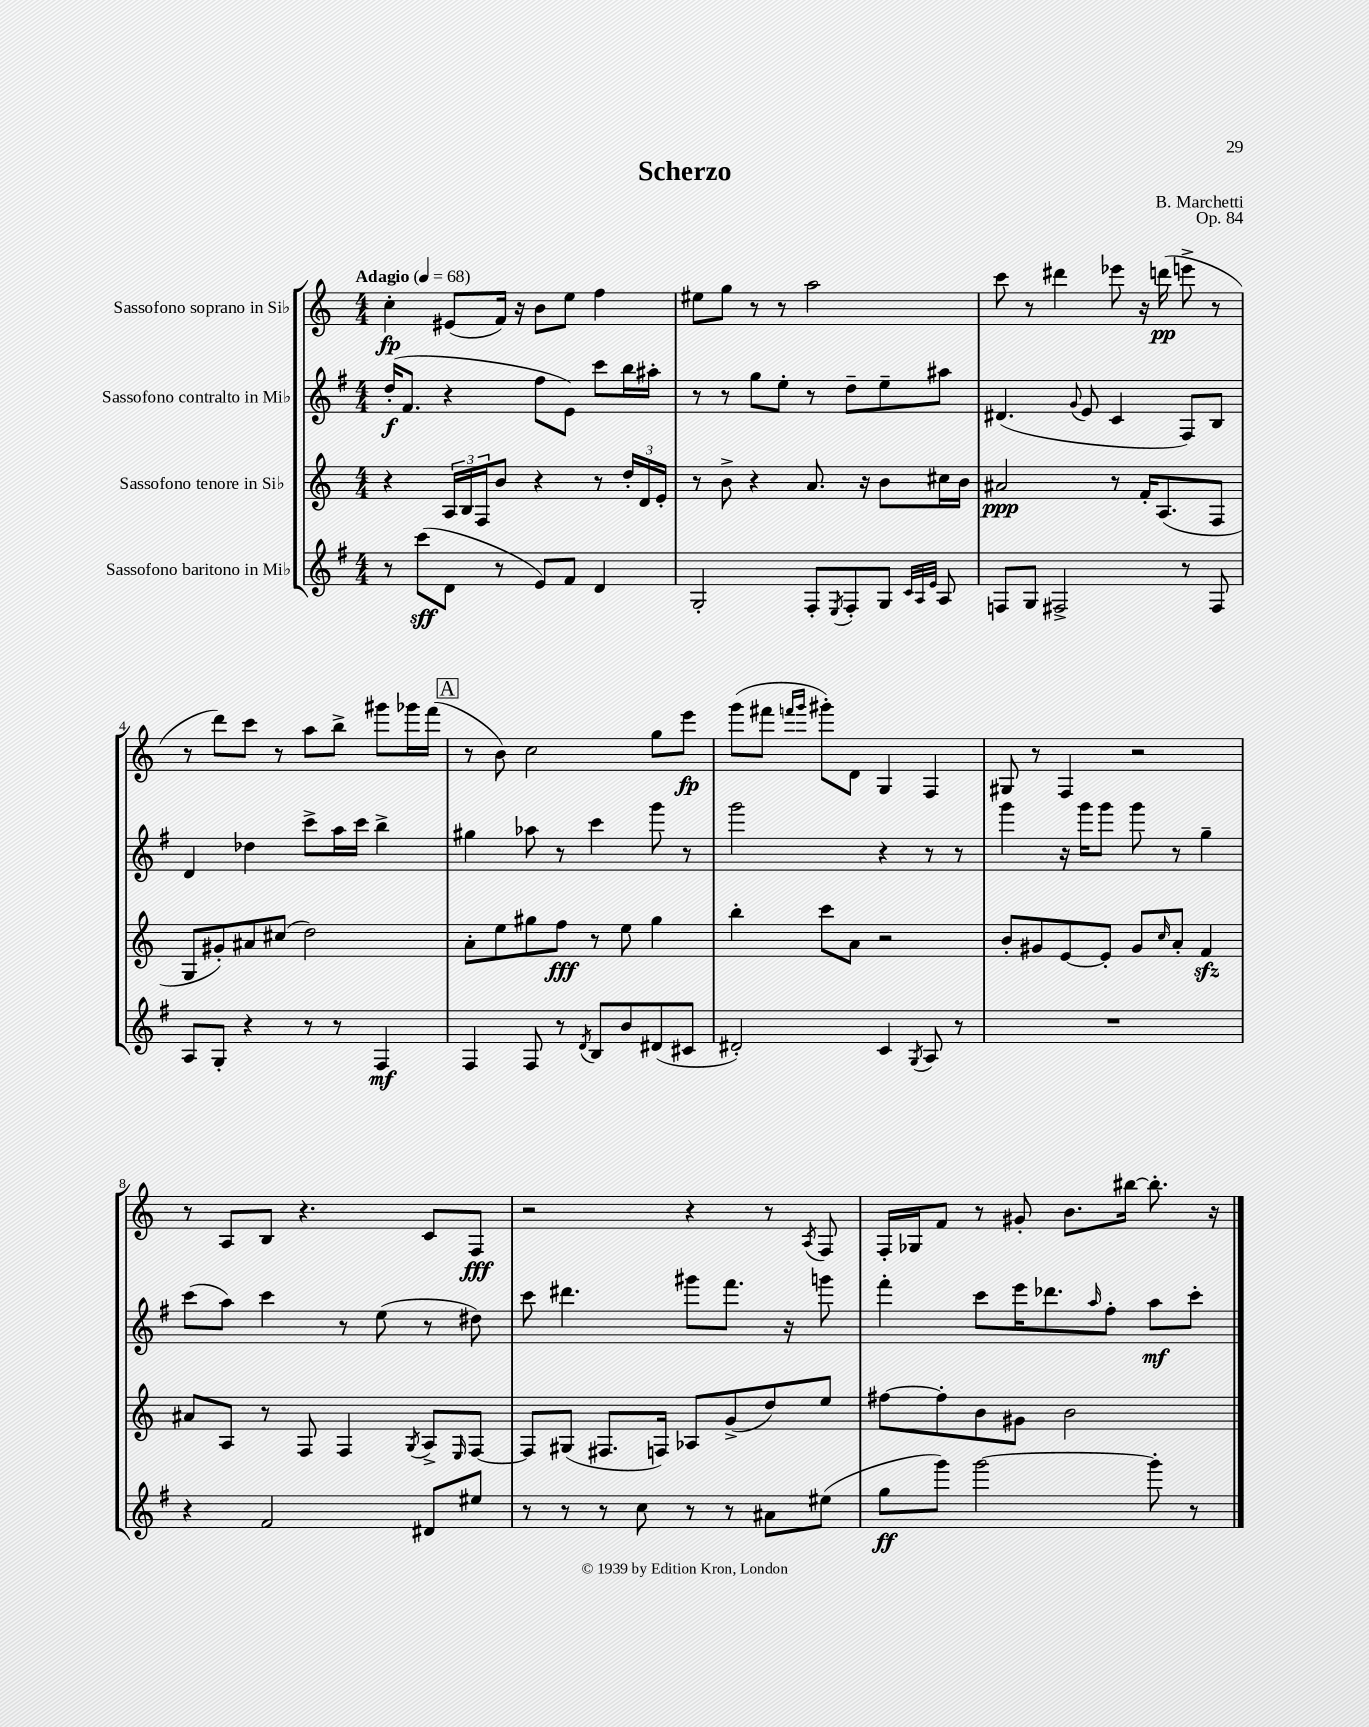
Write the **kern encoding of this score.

**kern	**dynam	**kern	**dynam	**kern	**dynam	**kern	**dynam
*part4	*part4	*part3	*part3	*part2	*part2	*part1	*part1
*staff4	*staff4	*staff3	*staff3	*staff2	*staff2	*staff1	*staff1
*I"Sassofono baritono in Mi♭	*	*I"Sassofono tenore in Si♭	*	*I"Sassofono contralto in Mi♭	*	*I"Sassofono soprano in Si♭	*
*clefG2	*	*clefG2	*	*clefG2	*	*clefG2	*
*k[f#]	*	*k[]	*	*k[f#]	*	*k[]	*
*M4/4	*	*M4/4	*	*M4/4	*	*M4/4	*
*MM68	*	*MM68	*	*MM68	*	*MM68	*
=1	=1	=1	=1	=1	=1	=1	=1
!	!	!	!	!	!	!LO:TX:a:B:t=Adagio	!
8r	.	4r	.	(16dd'/KL	f	4cc'\	fp
.	.	.	.	8.f#/J	.	.	.
(8ccc\L	sff	.	.	.	.	.	.
8d\J	.	24A/LL	.	4r	.	(8e#X/L	.
.	.	24B/	.	.	.	.	.
.	.	24F/J	.	.	.	.	.
8r	.	8b/J	.	.	.	16f/Jk)	.
.	.	.	.	.	.	16r	.
8e/L)	.	4r	.	8ff#\L	.	8b\L	.
8f#/J	.	.	.	8e\J)	.	8ee\J	.
4d/	.	8r	.	8ccc\L	.	4ff\	.
.	.	24dd'/LL	.	16bb\L	.	.	.
.	.	24d/	.	.	.	.	.
.	.	.	.	16aa#X'\JJ	.	.	.
.	.	24e'/JJ	.	.	.	.	.
=2	=2	=2	=2	=2	=2	=2	=2
2G'/	.	8r	.	8r	.	8ee#X\L	.
.	.	8b^\	.	8r	.	8gg\J	.
.	.	4r	.	8gg\L	.	8r	.
.	.	.	.	8ee'\J	.	8r	.
8F#'/L	.	8.a/	.	8r	.	2aa\	.
8qE/	.	.	.	.	.	.	.
8F#'/	.	.	.	8dd~\L	.	.	.
.	.	16r	.	.	.	.	.
8G/J	.	8b\L	.	8ee~\	.	.	.
32qqc/LLL	.	.	.	.	.	.	.
32qqA/	.	.	.	.	.	.	.
32qqe/JJJ	.	.	.	.	.	.	.
8A/	.	16cc#X\L	.	8aa#X\J	.	.	.
.	.	16b\JJ	.	.	.	.	.
=3	=3	=3	=3	=3	=3	=3	=3
8Fn/L	.	2a#X/	ppp	(4.d#X/	.	8ccc\	.
8G/J	.	.	.	.	.	8r	.
2F#X^/	.	.	.	.	.	4ddd#X\	.
.	.	.	.	8qqg/	.	.	.
.	.	.	.	8e/	.	.	.
.	.	8r	.	4c/	.	8eee-X\	.
.	.	16f'/KL	.	.	.	16r	.
.	.	(8.A/	.	.	.	(16dddn\	pp
8r	.	.	.	8F#/L)	.	8eeen^\	.
8F#/	.	8F/J	.	8B/J	.	8r	.
!!LO:LB:g=z
=4	=4	=4	=4	=4	=4	=4	=4
8A/L	.	8G/L	.	4d/	.	8r	.
8G'/J	.	8g#X'/)	.	.	.	8ddd\L)	.
4r	.	8a#X/	.	4dd-X\	.	8ccc\J	.
.	.	(8cc#X/J	.	.	.	8r	.
8r	.	2dd\)	.	8ccc^\L	.	8aa\L	.
8r	.	.	.	16aa\L	.	8bb^\J	.
.	.	.	.	16ccc\JJ	.	.	.
4F#/	mf	.	.	4bb^\	.	8ggg#X\L	.
.	.	.	.	.	.	16ggg-X\L	.
.	.	.	.	.	.	(16fff\JJ	.
!!LO:REH:place=s1:t=A
=5	=5	=5	=5	=5	=5	=5	=5
4F#/	.	8a'\L	.	4gg#X\	.	8r	.
.	.	8ee\	.	.	.	8b\)	.
8F#/	.	8gg#X\	.	8aa-X\	.	2cc\	.
8r	.	8ff\J	fff	8r	.	.	.
8qd/	.	.	.	.	.	.	.
8B/L	.	8r	.	4ccc\	.	.	.
8b/	.	8ee\	.	.	.	.	.
(8d#X/	.	4gg#\	.	8ggg\	.	8gg\L	.
8c#X/J	.	.	.	8r	.	8eee\J	fp
=6	=6	=6	=6	=6	=6	=6	=6
2d#X'/)	.	4bb'\	.	2ggg\	.	(8ggg\L	.
.	.	.	.	.	.	8fff#X\J	.
.	.	.	.	.	.	16qqfffn/LL	.
.	.	.	.	.	.	16qqggg/JJ	.
.	.	8ccc\L	.	.	.	8ggg#X'\L)	.
.	.	8a\J	.	.	.	8d\J	.
4c/	.	2r	.	4r	.	4G/	.
8qG/	.	.	.	.	.	.	.
8A/	.	.	.	8r	.	4F/	.
8r	.	.	.	8r	.	.	.
=7	=7	=7	=7	=7	=7	=7	=7
1r	.	8b'/L	.	4ggg\	.	8G#X/	.
.	.	8g#X/	.	.	.	8r	.
.	.	[8e/	.	16r	.	4F/	.
.	.	.	.	16ggg\KL	.	.	.
.	.	8e'/J]	.	8ggg\J	.	.	.
.	.	8g#/L	.	8ggg\	.	2r	.
.	.	16qqcc/	.	.	.	.	.
.	.	8a'/J	.	8r	.	.	.
.	.	4fzz/	.	4gg~\	.	.	.
!!LO:LB:g=z
=8	=8	=8	=8	=8	=8	=8	=8
4r	.	8a#X/L	.	(8ccc\L	.	8r	.
.	.	8A/J	.	8aa\J)	.	8A/L	.
2f#/	.	8r	.	4ccc\	.	8B/J	.
.	.	8F/	.	.	.	4.r	.
.	.	4F/	.	8r	.	.	.
.	.	.	.	(8ee\	.	.	.
.	.	8qG/	.	.	.	.	.
8d#X/L	.	8A^/L	.	8r	.	8c/L	.
.	.	16qqE/	.	.	.	.	.
8ee#X/J	.	[8F/J	.	8dd#X\)	.	8F/J	fff
=9	=9	=9	=9	=9	=9	=9	=9
8r	.	8F/L]	.	8ccc\	.	2r	.
8r	.	(8G#X/J	.	4.ddd#X\	.	.	.
8r	.	8.F#X/L	.	.	.	.	.
8cc\	.	.	.	.	.	.	.
.	.	16Fn/Jk)	.	.	.	.	.
8r	.	8A-X/L	.	8ggg#X\L	.	4r	.
8r	.	(8g^/	.	8.fff#\J	.	.	.
8a#X\L	.	8dd/)	.	.	.	8r	.
.	.	.	.	16r	.	.	.
.	.	.	.	.	.	8qA/	.
(8ee#X\J	.	8ee/J	.	8gggn\	.	8F/	.
=10	=10	=10	=10	=10	=10	=10	=10
8gg\L	ff	[8ff#X\L	.	4fff#'\	.	16F'/LL	.
.	.	.	.	.	.	16G-X/J	.
8ggg\J)	.	8ff#'\]	.	.	.	8f/J	.
[2ggg\	.	8b\	.	8ccc\L	.	8r	.
.	.	8g#X\J	.	16eee\K	.	8g#X'/	.
.	.	.	.	8.ddd-X\	.	.	.
.	.	2b\	.	.	.	8.b\L	.
.	.	.	.	16qqaa/	.	.	.
.	.	.	.	8ff#'\J	.	.	.
.	.	.	.	.	.	[16bb#X\Jk	.
8ggg'\]	.	.	.	8aa\L	mf	8.bb#'\]	.
8r	.	.	.	8ccc'\J	.	.	.
.	.	.	.	.	.	16r	.
==	==	==	==	==	==	==	==
*-	*-	*-	*-	*-	*-	*-	*-
